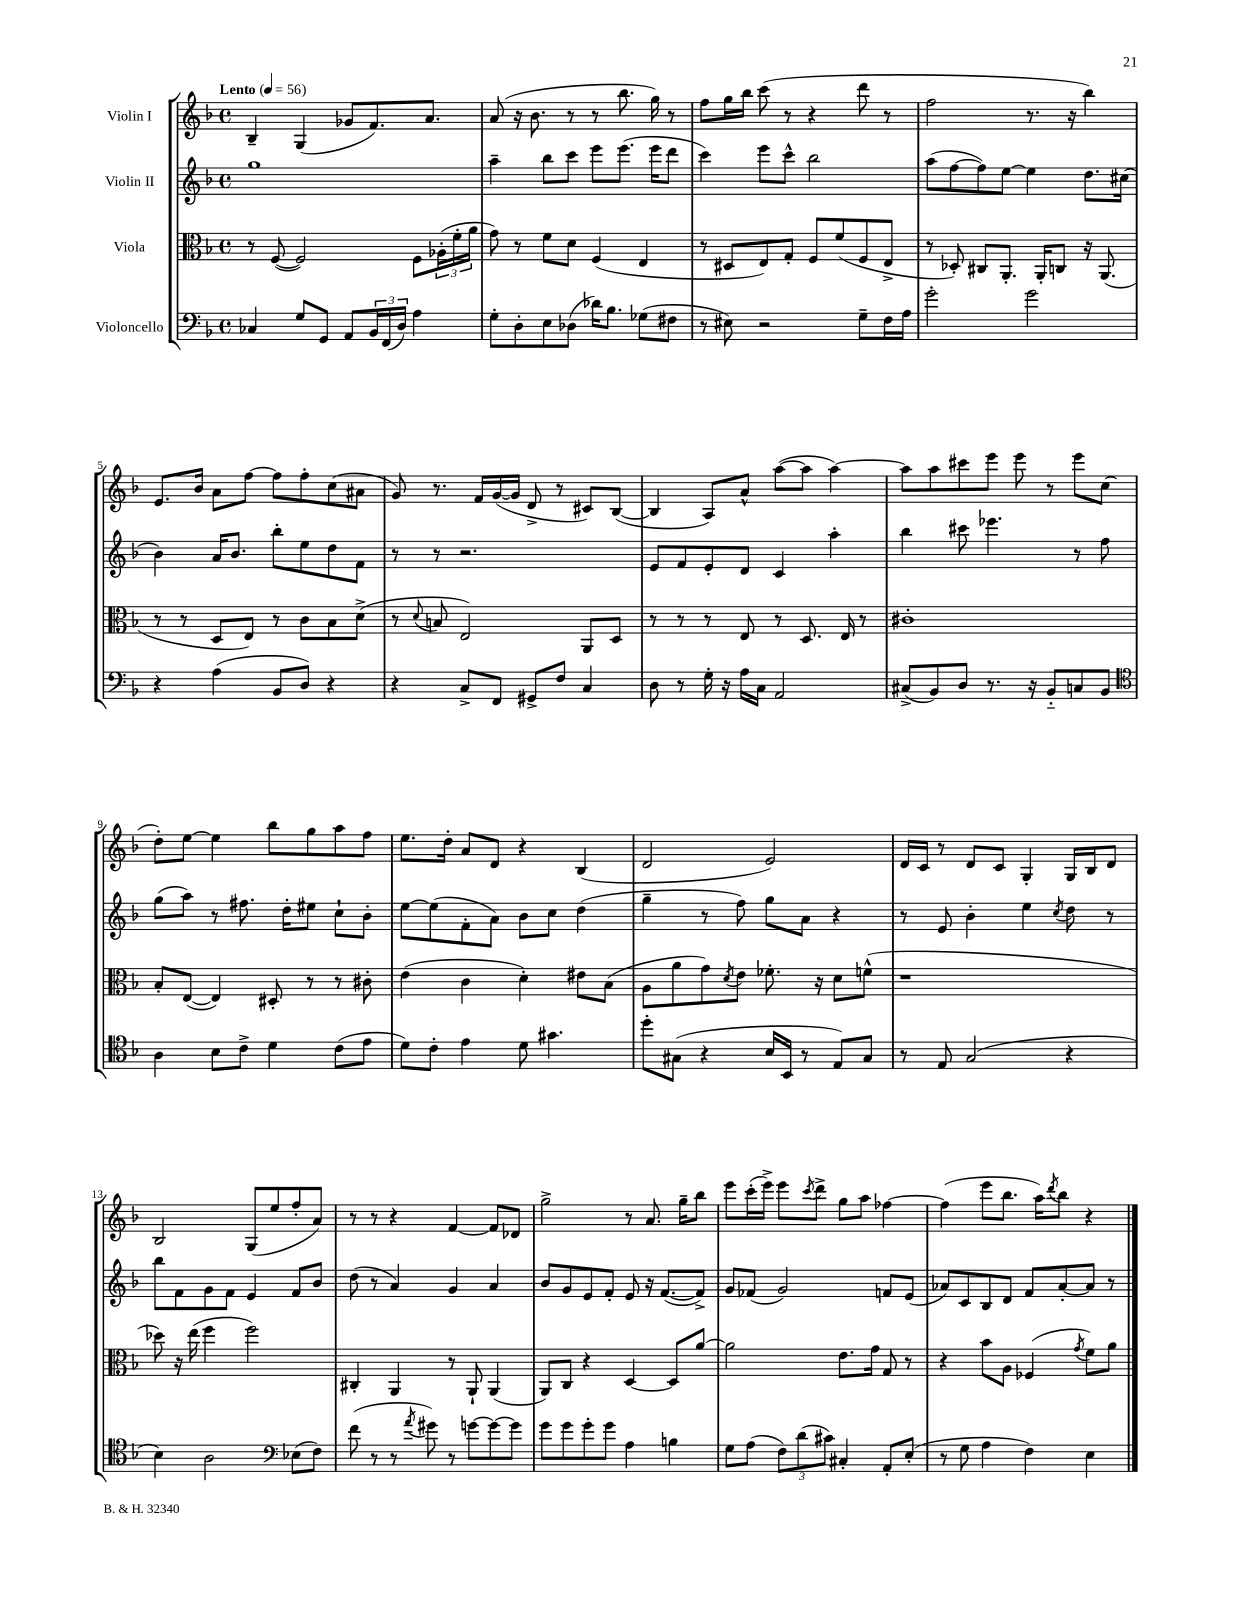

**kern	**kern	**kern	**kern
*staff4	*staff3	*staff2	*staff1
*clefF4	*clefC3	*clefG2	*clefG2
*k[b-]	*k[b-]	*k[b-]	*k[b-]
*M4/4	*M4/4	*M4/4	*M4/4
*met(c)	*met(c)	*met(c)	*met(c)
*MM56	*MM56	*MM56	*MM56
4C-/	8r	1gg	4B-~/
.	([8F/	.	.
8G/L	2F/])	.	(4G/
8GG/J	.	.	.
8AA/L	.	.	8g-/L
24BB-/L	.	.	8.f/)
(24FF/	.	.	.
24D/JJ)	.	.	.
4A\	8F\L	.	.
.	.	.	8.a/J
.	(24A-'\L	.	.
.	24f'\	.	.
.	24a\JJ	.	.
=	=	=	=
8G'\L	8g\)	4aa~\	(8a/
8D'\	8r	.	16r
.	.	.	8.b-\
8E\	8f\L	8bb-\L	.
(8D-\J	8d\J	8ccc\J	8r
16d-\LK)	(4F/	8eee\L	8r
8.B-\J	.	.	.
.	.	(8.eee\J	8.bb-\
(8G-\L	4E/	.	.
.	.	16eee\LK	16gg\)
8F#\J	.	8ddd\J	8r
=	=	=	=
8r	8r	4ccc\)	8ff\L
8E#\)	8D#/L	.	16gg\L
.	.	.	16bb-\JJ
2r	8E/)	8eee\L	(8ccc\
.	8G'/J	8ccc^^\J	8r
.	8F/L	2bb-\	4r
.	(8f/	.	.
8G~\L	8F/	.	8ddd\
16F\L	8E^/J	.	8r
16A\JJ	.	.	.
=	=	=	=
2g'\	8r	(8aa\L	2ff\
.	8D-'/)	[8ff\	.
.	8C#/L	8ff\])	.
.	8.AA'/J	[8ee\J	.
2g\	.	4ee\]	8.r
.	16AA'/LK	.	.
.	8C/J	.	.
.	.	.	16r
.	16r	8.dd\L	4bb-\)
.	(8.AA/	.	.
.	.	(16cc#\Jk	.
=	=	=	=
4r	8r	4b-\)	8.e/L
.	8r	.	.
.	.	.	16b-/Jk
(4A\	8D/L	16a/LK	8a\L
.	.	8.b-/J	.
.	8E/J)	.	[8ff\J
8BB-/L	8r	8bb-'\L	8ff\]L
8D/J)	8c\L	8ee\	8ff'\
4r	8B-\	8dd\	(8cc\
.	(8d^\J	8f\J	8a#\J
=	=	=	=
4r	8r	8r	8g/)
.	8qqd/	.	.
.	8B/	8r	8.r
8C^/L	2E/)	2.r	.
.	.	.	16f/LL
8FF/J	.	.	([16g/
.	.	.	16g/]JJ
8GG#^/L	.	.	8d^/
8F/J	.	.	8r
4C/	8AA/L	.	8c#/L)
.	8D/J	.	([8B-/J
=	=	=	=
8D\	8r	8e/L	4B-/]
8r	8r	8f/	.
16G'\	8r	8e'/	8A/L)
16r	.	.	.
16A\LL	8E/	8d/J	8a^^/J
16C\JJ	.	.	.
2AA/	8r	4c/	([8aa\L
.	8.D/	.	8aa\]J
.	.	4aa'\	[4aa\)
.	16E/	.	.
.	8r	.	.
=	=	=	=
(8C#^/L	1c#'	4bb-\	8aa\]L
8BB-/)	.	.	8aa\
8D/J	.	8ccc#\	8ccc#\
8.r	.	4.eee-\	8eee\J
.	.	.	8eee\
16r	.	.	.
8BB-'~/L	.	.	8r
8C/	.	8r	8eee\L
8BB-/J	.	8ff\	(8cc\J
=	=	=	=
*clefC4	*	*	*
4A\	8B-'/L	(8gg\L	8dd'\L)
.	([8E/J	8aa\J)	[8ee\J
8B-\L	4E/])	8r	4ee\]
8c^\J	.	8.ff#\	.
4d\	8D#'/	.	8bb-\L
.	.	16dd'\LK	.
.	8r	8ee#\J	8gg\
(8c\L	8r	8cc`\L	8aa\
8e\J	8c#'\	8b-'\J	8ff\J
=	=	=	=
8d\L)	(4e\	[8ee\L	8.ee\L
8c'\J	.	(8ee\]	.
.	.	.	16dd'\Jk
4e\	4c\	8f'\	8a/L
.	.	8a\J)	8d/J
8d\	4d'\)	8b-\L	4r
4.g#\	.	8cc\J	.
.	8e#\L	(4dd\	(4B-/
.	(8B-\J	.	.
=	=	=	=
8dd'\L	8A\L	4gg~\	2d/
(8G#\J	8a\	.	.
4r	8g\)	8r	.
.	8qd/	.	.
.	8e\J	8ff\)	.
16B-/LL	8.f-'\	8gg\L	2e/)
16BB-/JJ	.	.	.
8r	.	8a\J	.
.	16r	.	.
8E/L)	8d\L	4r	.
8G#/J	(8f^^\J	.	.
=	=	=	=
8r	1r	8r	16d/LL
.	.	.	16c/JJ
8E/	.	8e/	8r
(2G/	.	4b-'\	8d/L
.	.	.	8c/J
.	.	4ee\	4G'/
.	.	8qcc/	.
4r	.	8dd\	16G/LL
.	.	.	16B-/J
.	.	8r	8d/J
=	=	=	=
4B-\)	8dd-\)	8bb-\L	2B-/
.	16r	8f\	.
.	(16ee\	.	.
2A\	4ff\	8g\	.
.	.	8f\J	.
.	2ff\)	4e/	(8G/L
.	.	.	8ee/
*clefF4	*	*	*
(8E-\L	.	8f/L	8ff'/
8F\J)	.	8b-/J	8a/J)
=	=	=	=
(8f\	4C#'/	(8dd\	8r
8r	.	8r	8r
8r	4AA/	4a/)	4r
8qa/	.	.	.
8g#\)	.	.	.
8r	8r	4g/	[4f/
[8g\L	8AA`/	.	.
8g\_	(4AA/	4a/	8f/]L
8g\]J	.	.	8d-/J
=	=	=	=
8g\L	8AA/L)	8b-/L	2gg^\
8g\	8C/J	8g/	.
8g'\	4r	8e/	.
8g\J	.	8f'/J	.
4A\	[4D/	8e/	8r
.	.	16r	8.a/
.	.	([8.f/L	.
4B\	8D/]L	.	.
.	.	.	16gg~\LK
.	[8a/J	8f^/]J)	8bb-\J
=	=	=	=
8G\L	2a\]	8g/L	8eee\L
(8A\J	.	(8f-/J	(16ccc'\L
.	.	.	16eee^\JJ)
12F\L)	.	2g/)	8eee\L
(12d\	.	.	.
.	.	.	8qccc/
.	.	.	8ddd^\J
12c#\J)	.	.	.
4C#'/	8.e\L	.	8gg\L
.	.	.	8aa\J
.	16g\Jk	.	.
8AA'/L	8G/	8f/L	[4ff-\
(8E'/J	8r	(8e/J	.
=	=	=	=
8r	4r	8a-/L)	(4ff-\]
8G\	.	8c/	.
4A\	8b-\L	8B-/	8eee\L
.	8A\J	8d/J	8.bb-\J
4F\)	(4F-/	8f/L	.
.	.	.	16aa\LK)
.	.	.	8qddd/
.	.	[8a-'/	8bb-\J
.	8qg/	.	.
4E\	8f\L)	8a-/]J	4r
.	8a\J	8r	.
==	==	==	==
*-	*-	*-	*-
